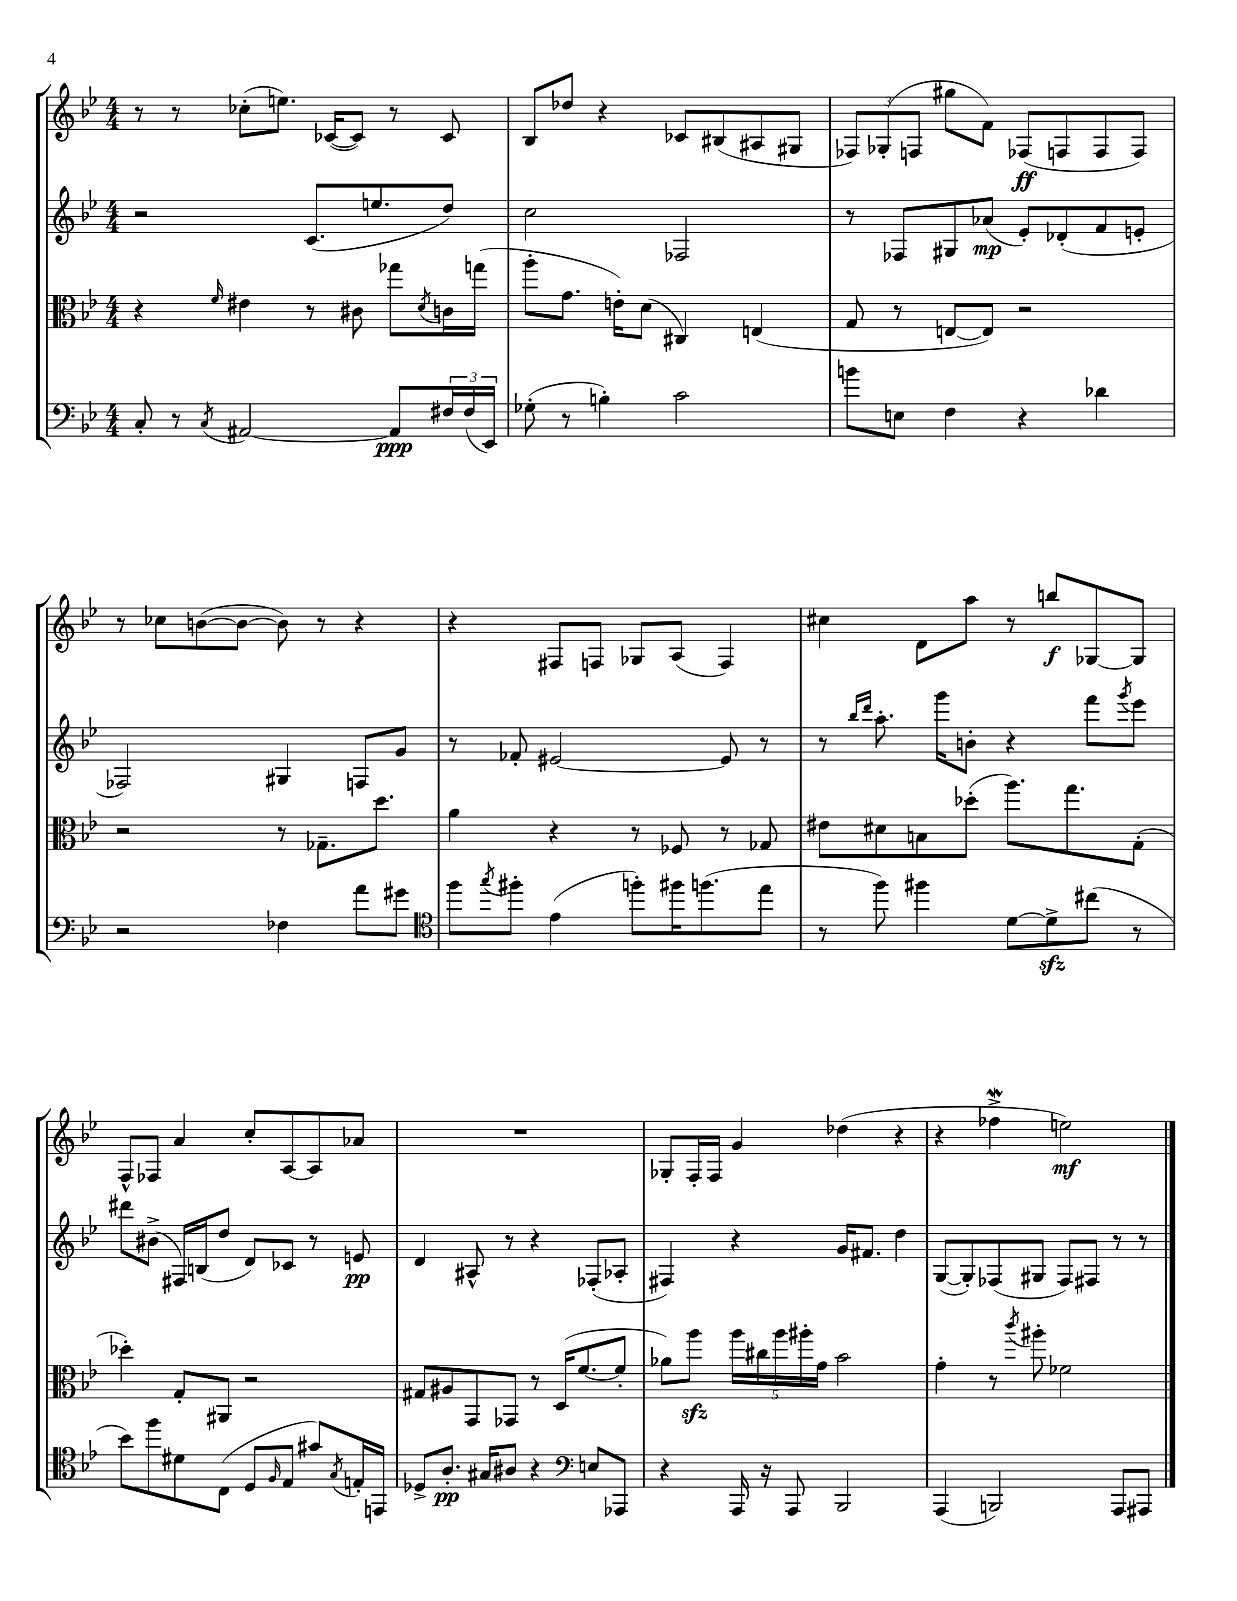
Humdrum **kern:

**kern	**kern	**kern	**kern
*staff4	*staff3	*staff2	*staff1
*clefF4	*clefC3	*clefG2	*clefG2
*k[b-e-]	*k[b-e-]	*k[b-e-]	*k[b-e-]
*M4/4	*M4/4	*M4/4	*M4/4
8C'	4r	2r	8r
8r	.	.	8r
8qC	16qqf	.	.
[2AA#	4e#	.	(8cc-'
.	.	.	8.ee)
.	8r	(8.c	.
.	.	.	([16c-
.	8c#	.	8c-])
.	.	8.ee	.
8AA#]	8gg-	.	8r
.	8qd	.	.
24F#	16c	8dd)	8c-
(24F#	.	.	.
.	(16gg	.	.
24EE-)	.	.	.
=	=	=	=
(8G-'	8aa'	2cc	8B-
8r	8.g	.	8dd-
4B')	.	.	4r
.	16e')	.	.
.	(8d	.	.
2c	4C#)	2F-	8c-
.	.	.	(8B#
.	(4E	.	8A#
.	.	.	8G#
=	=	=	=
8b	8G	8r	12F-)
.	.	.	(12G-'
8E	8r	8F-	.
.	.	.	12F
4F	[8E	8G#	8gg#
.	8E])	(8a-	8f)
4r	2r	8e-')	(8F-
.	.	(8d-'	8F
4d-	.	8f	8F
.	.	8e'	8F)
=	=	=	=
2r	2r	2F-)	8r
.	.	.	8cc-
.	.	.	([8b
.	.	.	8b_
4F-	8r	4G#	8b])
.	8.G-~	.	8r
8a	.	8F	4r
.	8.dd	.	.
8g#	.	8g	.
=	=	=	=
*clefC4	*	*	*
8ff	4a	8r	4r
8qgg	.	.	.
8ff#'	.	8f-'	.
(4e-	4r	[2e#	8F#
.	.	.	8F
8ff')	8r	.	8G-
16ff#	8F-	.	(8A
(8.ff	.	.	.
.	8r	8e#]	4F)
8ee-	8G-	8r	.
=	=	=	=
8r	8e#	8r	4cc#
.	.	16qqbb-	.
.	.	16qqddd	.
8ff)	8d#	8.aa'	.
4ff#	8B	.	8d
.	.	16ggg	.
.	(8dd-'	8b'	8aa
[8d	8.aa)	4r	8r
8d^]	.	.	8bb
.	8.gg	.	.
(8cc#	.	8fff	[8G-
.	.	8qggg	.
8r	(8G'	8eee-	8G-]
=	=	=	=
8b-)	4dd-')	8ddd#	8F^^
8ff	.	(8b#^	8F-
8d#	8G'	16F#)	4a
.	.	(16B	.
(8C	8AA#	8dd	.
8D	2r	8d)	8cc'
16qqF	.	.	.
8E-	.	8c-	[8A
8g#)	.	8r	8A]
8qG	.	.	.
16E'	.	8e	8a-
16EE	.	.	.
=	=	=	=
8D-^	8G#	4d	1r
8.A'	8A#	.	.
.	8GG	8A#^^	.
16G#	.	.	.
8A#	8GG-	8r	.
4r	8r	4r	.
.	(16D	.	.
.	[8.f	.	.
*clefF4	*	*	*
8E	.	(8F-'	.
8AAA-	8f']	8A-'	.
=	=	=	=
4r	8a-)	4F#)	8G-'
.	8aa	.	16F'
.	.	.	16F
16AAA	20aa	4r	4g
.	20cc#	.	.
16r	.	.	.
.	20aa	.	.
8AAA	.	.	.
.	20aa#'	.	.
.	20g	.	.
2BBB-	2b-	16g	(4dd-
.	.	8.f#	.
.	.	4dd	4r
=	=	=	=
(4AAA	4g'	([8G	4r
.	.	8G'])	.
2BBB)	8r	(8F-	4ff-^
.	8qccc	.	.
.	8aa#'	8G#	.
.	2f-	8F-)	2ee)
.	.	8F#	.
8AAA	.	8r	.
8AAA#	.	8r	.
==	==	==	==
*-	*-	*-	*-
